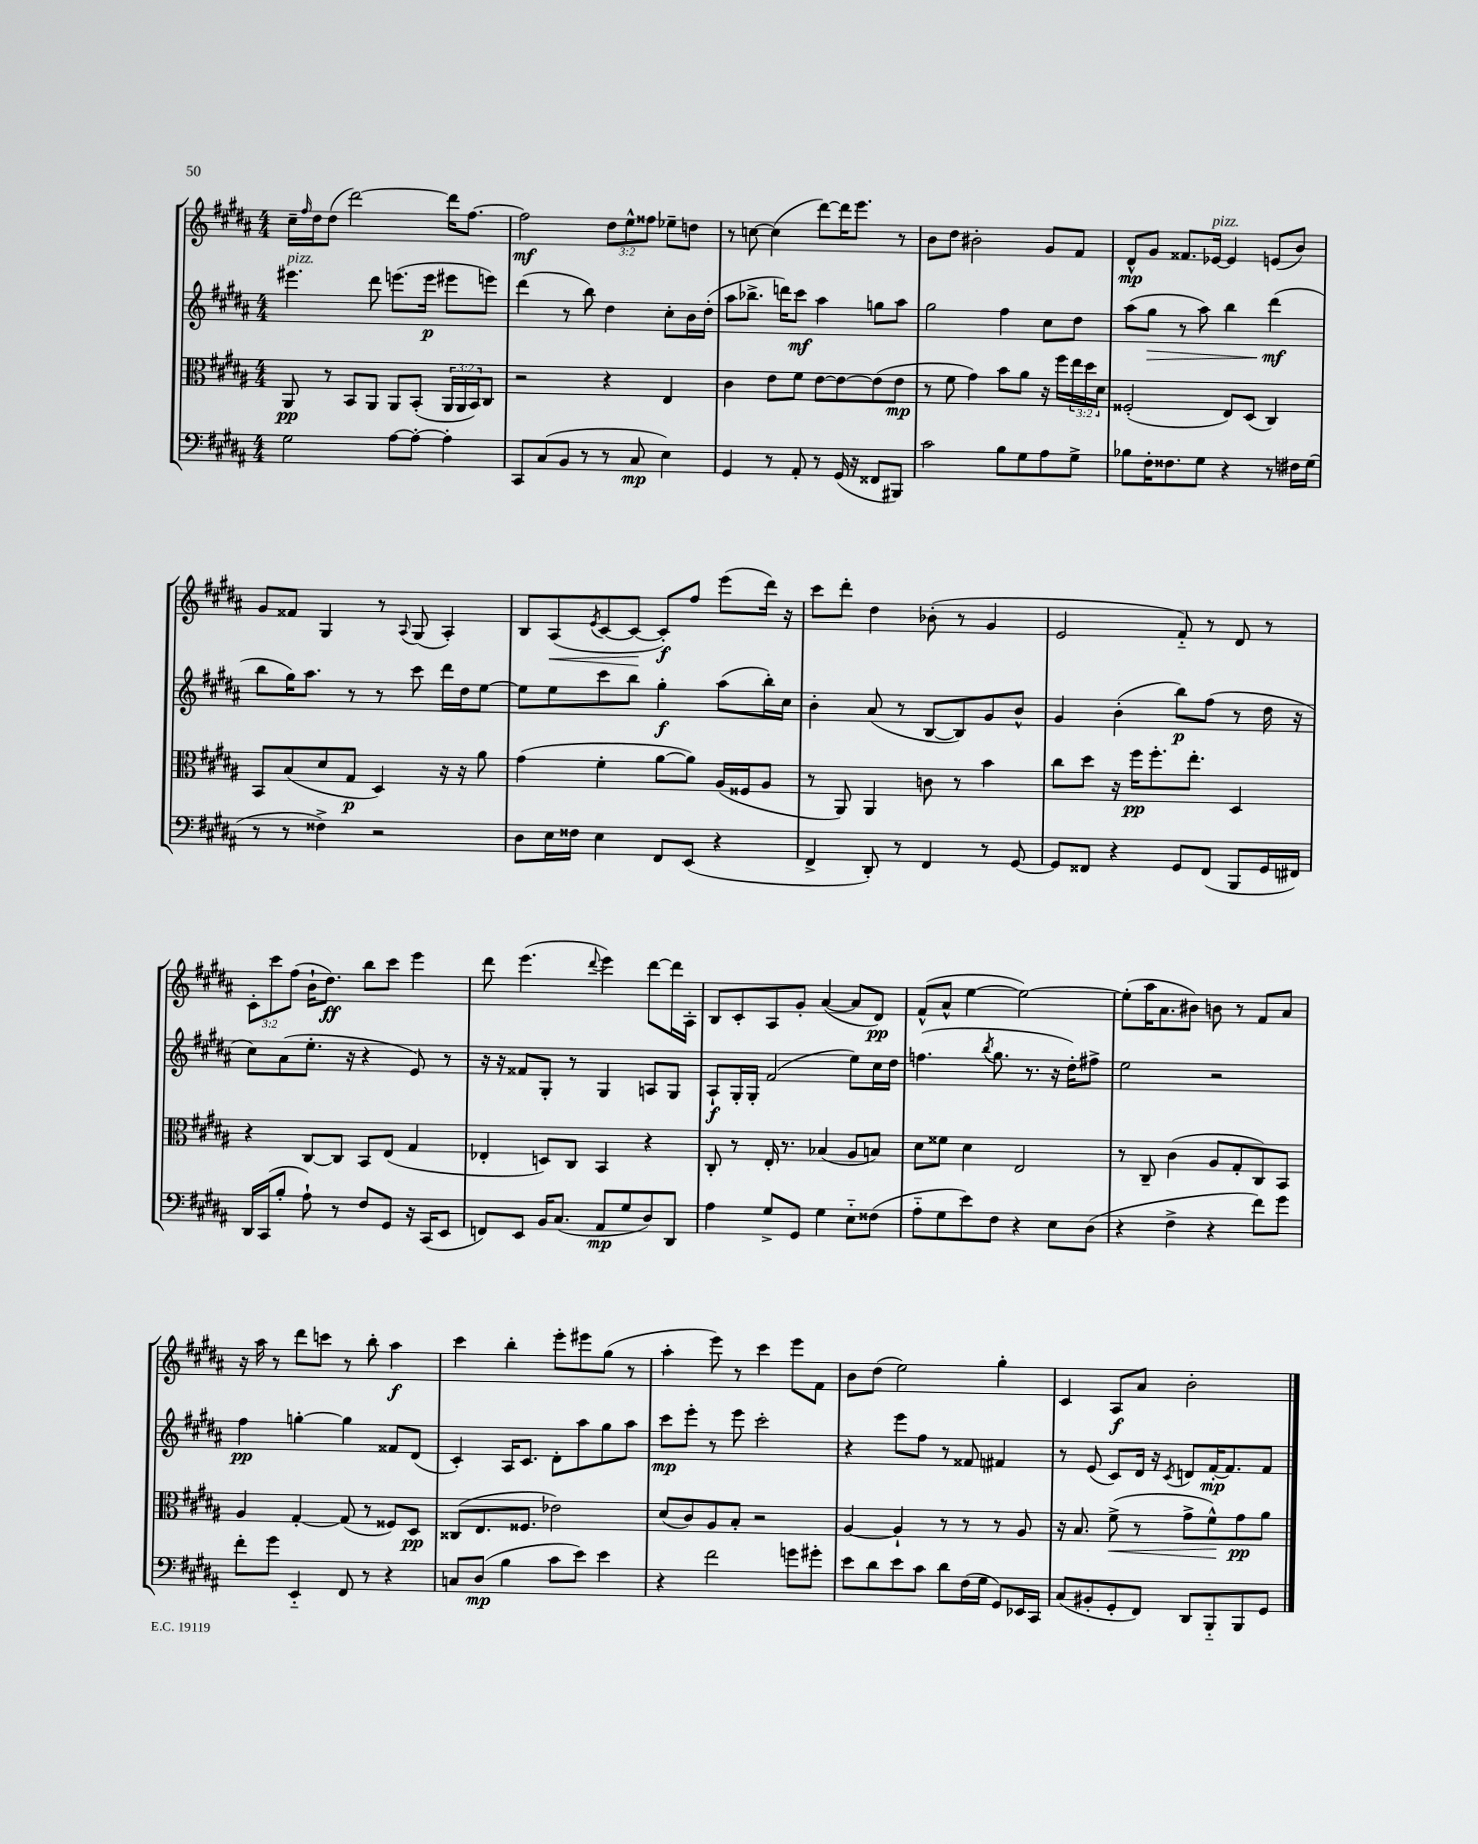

**kern	**kern	**kern	**kern
*staff4	*staff3	*staff2	*staff1
*clefF4	*clefC3	*clefG2	*clefG2
*k[f#c#g#d#a#]	*k[f#c#g#d#a#]	*k[f#c#g#d#a#]	*k[f#c#g#d#a#]
*M4/4	*M4/4	*M4/4	*M4/4
2G#\	8AA#/	4.eee#\	16cc#~\LL
.	.	.	16qqff#/
.	.	.	16dd#\J
.	8r	.	(8dd#\J
.	8BB/L	.	[2ddd#\)
.	8AA#/J	8ddd#\	.
[8A#\L	8AA#/L	(8.eee\L	.
8A#'\_J	(8BB'/J	.	.
.	.	16eee\Jk	.
4A#'\]	24AA#/LL	8eee#\L	16ddd#\]LK
.	24AA#/	.	.
.	.	.	[8.ff#\J
.	24BB/J)	.	.
.	8C#/J	8eee\J)	.
=	=	=	=
8CC#/L	2r	(4ddd#\	2ff#\]
(8C#/	.	.	.
8BB/J	.	8r	.
8r	.	8bb\)	.
8r	4r	4dd#\	12dd#\L
.	.	.	12ee^^\
8C#/	.	.	.
.	.	.	12ff##\J
4E\)	4E/	8cc#'\L	8ee-~\L
.	.	16b\L	8dd\J
.	.	(16dd#'\JJ	.
=	=	=	=
4GG#/	4c#\	8aa#\L	8r
.	.	8.bb-^\J	[8cc\
8r	8e\L	.	(4cc\]
.	.	16ddd\LK)	.
8AA#'/	8f#\J	8ccc#\J	.
8r	[8e\L	4aa#\	[8ddd#\L)
(16GG#/	8e\_	.	16ddd#\]K
16r	.	.	8.eee\J
8FF##/L	(8e\]	8gg\L	.
8BBB#/J)	8e\J	8aa#\J	8r
=	=	=	=
2c#\	8r	2gg#\	8b\L
.	8f#\	.	8dd#\J
.	4g#\)	.	2b#'\
8B\L	8b\L	4ff#\	.
8G#\	8a#\J	.	.
8A#\	16r	8cc#\L	8g#/L
.	16ff#\LL	.	.
8G#^\J	24ee\	8dd#\J	8f#/J
.	24dd#\	.	.
.	24d#\JJ	.	.
=	=	=	=
8B-\L	(2F##'/	(8aa#\L	8d#^^/L
16F#'\K	.	8gg#\J	8g#/J
8.F##\	.	.	.
.	.	8r	8.f##/L
8G#\J	.	8aa#\)	.
.	.	.	[16e-/Jk
4r	8E/L)	4bb\	4e-/]
.	(8D#/J	.	.
8r	4C#/)	(4ddd#\	(8e/L
16F#\LL	.	.	8b/J)
(16G#\JJ	.	.	.
=	=	=	=
8r	8BB/L	8bb\L	8g#/L
8r	(8B/	16gg#\K)	8f##/J
.	.	8.aa#\J	.
4F##^\)	8d#/	.	4G#/
.	8G#/J	8r	.
2r	4D#/)	8r	8r
.	.	.	8qqA#/
.	.	8ccc#\	(8G#/
.	16r	16ddd#\LL	4A#'/)
.	16r	16dd#\J	.
.	8a#\	[8ee\J	.
=	=	=	=
8D#\L	(4g#\	8ee\]L	8B/L
16E\L	.	8ee\	(8A#/
16F##\JJ	.	.	.
.	.	.	8qe/
4E\	4f#'\	8ccc#\	[8c#/
.	.	8bb\J	8c#/_J
8FF#/L	[8a#\L	4gg#'\	8c#'/]L)
(8EE/J	8a#\]J)	.	8ff#/J
4r	(16A#/LL	(8aa#\L	(8eee\L
.	16F##/J	.	.
.	8A#/J	16bb'\L)	16ddd#\Jk)
.	.	16cc#\JJ	16r
=	=	=	=
4FF#^/	8r	4b'\	8ccc#\L
.	8AA#/)	.	8ddd#'\J
8DD#'/)	4AA#/	(8a#/	4dd#\
8r	.	8r	.
4FF#/	8c\	[8B/L	(8b-'\
.	8r	8B/])	8r
8r	4b\	8g#/	4g#/
[8GG#/	.	8b^^/J	.
=	=	=	=
8GG#/]L	8cc#\L	4g#/	2e/
8FF##/J	8dd#\J	.	.
4r	16r	(4b'\	.
.	16ff#\LK	.	.
.	8.ff#'\	.	.
8GG#/L	.	8bb\L)	8f#'~/)
.	8.ee'\J	.	.
(8FF##/J	.	(8ff#\J	8r
8BBB/L	4D#/	8r	8d#/
16GG#/L	.	16dd#\	8r
16FF#/JJ)	.	16r	.
=	=	=	=
16DD#/LL	4r	8cc#\L)	12c#'\L
(16CC#/J	.	.	.
.	.	.	12ccc#\
8B'/J	.	(8a#\	.
.	.	.	(12ff#\J
8A#`\)	[8C#/L	8.ee'\J	16b`\LK
.	.	.	8.dd#\J)
8r	8C#/]J	.	.
.	.	16r	.
8F#/L	8BB/L	4r	8bb\L
8GG#/J	(8E/J	.	8ccc#\J
16r	4G#/	8e/)	4eee\
(16CC#/LK	.	.	.
8EE/J	.	8r	.
=	=	=	=
8FF/L)	4E-'/	16r	8ddd#\
.	.	16r	.
8EE/J	.	8f##/L	(4.eee\
16BB/LK	8D/L)	8G#'/J	.
(8.C#/J	.	.	.
.	8C#/J	8r	.
.	.	.	8qqddd#/
8AA#/L	4BB/	4G#/	4eee\)
8G#/	.	.	.
8D#/)	4r	8A/L	[8ddd#\L
8DD#/J	.	8G#/J	16ddd#\]L
.	.	.	16A#'\JJ
=	=	=	=
4A#\	8C#'/	8A#`/L	8B/L
.	8r	16G#'/L	8c#'/
.	.	16G#'/JJ	.
8G#^/L	16E'/	(2f#/	8A#/
.	8.r	.	.
8GG#/J	.	.	8g#'/J
4G#\	(4B-/	.	([4a#/
8E'~\L	8A#/L	8ee\L)	8a#/]L
(8F##\J	8B/J)	16cc#\L	8d#/J)
.	.	16dd#\JJ	.
=	=	=	=
8A#'~\L	8d#\L	(4.ff\	(8f#^^/L
8G#\	8f##\J	.	8a#^^/J
8e\)	4d#\	.	[4ee\
.	.	8qbb/	.
8F#\J	.	8.gg#\	.
4r	2E/	.	2ee\_)
.	.	8.r	.
8E\L	.	16r	.
.	.	16dd#'\LK)	.
(8D#\J	.	8ff#^\J	.
=	=	=	=
4r	8r	2ee\	(8ee'\]L
.	8C#~/	.	16aa#\K
.	.	.	8.a#\
4F#^\	(4c#\	.	.
.	.	.	8b#\J)
4r	8A#/L	2r	8b\
.	8G#'/	.	8r
8f#\L)	8C#/)	.	8f#/L
8g#\J	8BB/J	.	8a#/J
=	=	=	=
8f#'\L	4A#/	4ff#\	16r
.	.	.	16aa#\
8g#\J	.	.	8r
4EE'~/	[4G#'/	[4gg'\	8ddd#\L
.	.	.	8ccc\J
8FF#/	(8G#/]	4gg\]	8r
8r	8r	.	8bb'\
4r	8F##/L)	8f##/L	4aa#\
.	8D#/J	(8d#/J	.
=	=	=	=
8C/L	(8C##/L	4c#'/)	4ccc#\
(8D#/J	8.E/	.	.
4B\	.	16A#/LK	4bb'\
.	8.F##/J	8.c#/J	.
8c#\L	2e-\)	8d#'\L	8eee'\L
8e\J)	.	8aa#\	8eee#\
4e\	.	8gg#\	(8gg#\J
.	.	8aa#\J	8r
=	=	=	=
4r	(8d#/L	8ccc#\L	4aa#'\
.	8c#/)	8eee'\J	.
2f#\	8A#/	8r	8eee\)
.	8B'/J	8eee\	8r
.	2r	2ccc#'\	4ccc#\
8g\L	.	.	8eee\L
8g#'\J	.	.	8f#\J
=	=	=	=
8e\L	[4A#/	4r	8b\L
8d#\	.	.	(8dd#\J
8e\	4A#`/]	8eee\L	2ee\)
8c#\J	.	8ff#\J	.
8d#\L	8r	8r	.
(16F#\L	8r	8f##/	.
16G#\JJ	.	.	.
8GG#/L)	8r	4f#/	4gg#'\
16EE-/L	8A#/	.	.
16CC#/JJ	.	.	.
=	=	=	=
(8C#/L	16r	8r	4c#/
.	8.B/	.	.
8BB#'/	.	(8e/	.
8GG#'/	(8f#^\	8c#/L)	8A#/L
8FF#/J)	8r	16d#/Jk	8a#/J
.	.	16r	.
.	.	8qc#/	.
8DD#/L	8g#^\L	8d/L	2b'\
8BBB'~/	8f#^^\)	[16f#'/K	.
.	.	8.f#/]	.
8BBB/	8g#\	.	.
8GG#/J	8a#\J	8f#/J	.
==	==	==	==
*-	*-	*-	*-
